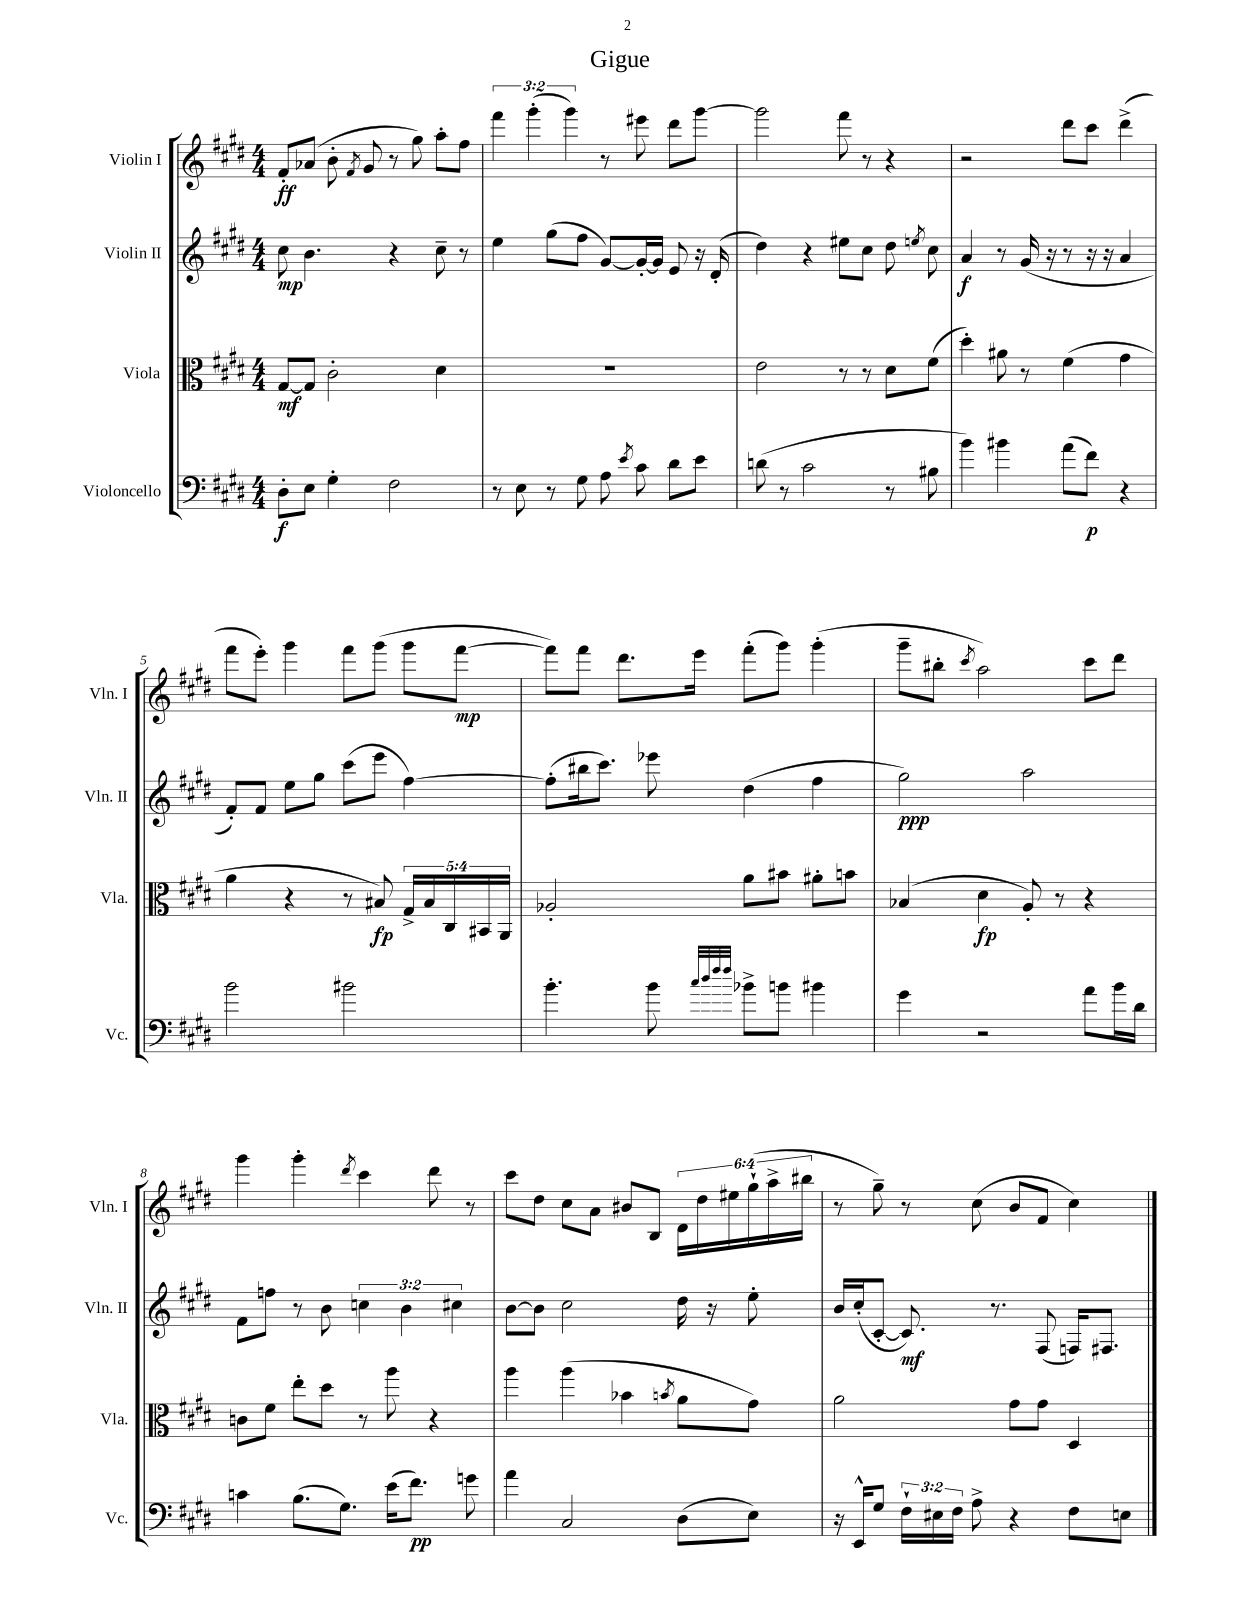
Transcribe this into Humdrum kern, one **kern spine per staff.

**kern	**kern	**kern	**kern
*staff4	*staff3	*staff2	*staff1
*clefF4	*clefC3	*clefG2	*clefG2
*k[f#c#g#d#]	*k[f#c#g#d#]	*k[f#c#g#d#]	*k[f#c#g#d#]
*M4/4	*M4/4	*M4/4	*M4/4
8D#'\L	[8G#/L	8cc#\	8f#'/L
8E\J	8G#/]J	4.b\	(8a-/J
4G#'\	2c#'\	.	8b'\
.	.	.	8qf#/
.	.	.	8g#/
2F#\	.	4r	8r
.	.	.	8gg#\)
.	4d#\	8cc#~\	8aa'\L
.	.	8r	8ff#\J
=	=	=	=
8r	1r	4ee\	6fff#\
8E\	.	.	.
.	.	.	(6ggg#'\
8r	.	(8gg#\L	.
.	.	.	6ggg#\)
8G#\	.	8ff#\J	.
8A\	.	[8g#/L)	8r
8qe/	.	.	.
8c#\	.	16g#'/_L	8eee#\
.	.	16g#/]JJ	.
8d#\L	.	8e/	8ddd#\L
8e\J	.	16r	[8ggg#\J
.	.	(16d#'/	.
=	=	=	=
(8d\	2e\	4dd#\)	2ggg#\]
8r	.	.	.
2c#\	.	4r	.
.	8r	8ee#\L	8fff#\
.	8r	8cc#\J	8r
8r	8d#\L	8dd#\	4r
.	.	8qee/	.
8B#\	(8f#\J	8cc#\	.
=	=	=	=
4b\)	4dd#'\)	4a/	2r
4b#\	8a#\	8r	.
.	8r	(16g#/	.
.	.	16r	.
(8a\L	(4f#\	8r	8ddd#\L
8f#\J)	.	16r	8ccc#\J
.	.	16r	.
4r	4g#\	4a/	(4ddd#^\
=	=	=	=
2b\	4a\	8f#'/L)	8fff#\L
.	.	8f#/J	8eee'\J)
.	4r	8ee\L	4ggg#\
.	.	8gg#\J	.
2b#\	8r	(8ccc#\L	8fff#\L
.	8B#/)	8eee\J	(8ggg#\J
.	20G#^/LL	[4ff#\)	8ggg#\L
.	20B#/	.	.
.	20C#/	.	.
.	.	.	[8fff#\J
.	20BB#/	.	.
.	20AA/JJ	.	.
=	=	=	=
4.b'\	2A-'/	(8ff#'\]L	8fff#\]L)
.	.	16bb#\k	8fff#\J
.	.	8.ccc#\J)	.
.	.	.	8.ddd#\L
8b\	.	8eee-\	.
.	.	.	16eee\Jk
32qqcc#/LLL	.	.	.
32qqdd#/	.	.	.
32qqff#/	.	.	.
32qqff#/JJJ	.	.	.
8b-^\L	8a\L	(4dd#\	(8fff#'\L
8b\J	8b#\J	.	8ggg#\J)
4b#\	8a#'\L	4ff#\	(4ggg#'\
.	8b\J	.	.
=	=	=	=
4g#\	(4B-/	2gg#\)	8ggg#~\L
.	.	.	8bb#'\J
.	.	.	8qccc#/
2r	4d#\	.	2aa\)
.	8A'/)	2aa\	.
.	8r	.	.
8a\L	4r	.	8ccc#\L
16b\L	.	.	8ddd#\J
16d#\JJ	.	.	.
=	=	=	=
4c\	8c\L	8f#\L	4ggg#\
.	8f#\J	8ff\J	.
(8.B\L	8ee'\L	8r	4ggg#'\
.	8dd#\J	8b\	.
8.G#\J)	.	.	.
.	.	.	8qddd#/
.	8r	6cc\	4ccc#\
(16e\LK	8aa\	.	.
.	.	6b\	.
8.f#\J)	.	.	.
.	4r	.	8ddd#\
.	.	6cc#\	.
8g\	.	.	8r
=	=	=	=
4a\	4aa\	[8b\L	8ccc#\L
.	.	8b\]J	8dd#\J
2C#/	(4aa\	2cc#\	8cc#\L
.	.	.	8a\J
.	4b-\	.	8b#/L
.	.	.	8B/J
.	8qb/	.	.
(8D#\L	8a\L	16dd#\	24d#\LL
.	.	.	24dd#\
.	.	16r	.
.	.	.	24ee#\
8E\J)	8g#\J)	8ee'\	(24gg#`\
.	.	.	24aa^\
.	.	.	24bb#\JJ
=	=	=	=
16r	2a\	16b/LL	8r
16EE^^/LK	.	(16cc#'/J	.
8G#/J	.	[8c#'/J	8gg#~\)
24F#`\LL	.	8.c#/])	8r
24E#\	.	.	.
24F#\JJ	.	.	.
8A^\	.	.	(8cc#\
.	.	8.r	.
4r	8g#\L	.	8b/L
.	8g#\J	(8F#/	8f#/J
8F#\L	4D#/	16F/LK)	4cc#\)
.	.	8.F#/J	.
8E\J	.	.	.
==	==	==	==
*-	*-	*-	*-
